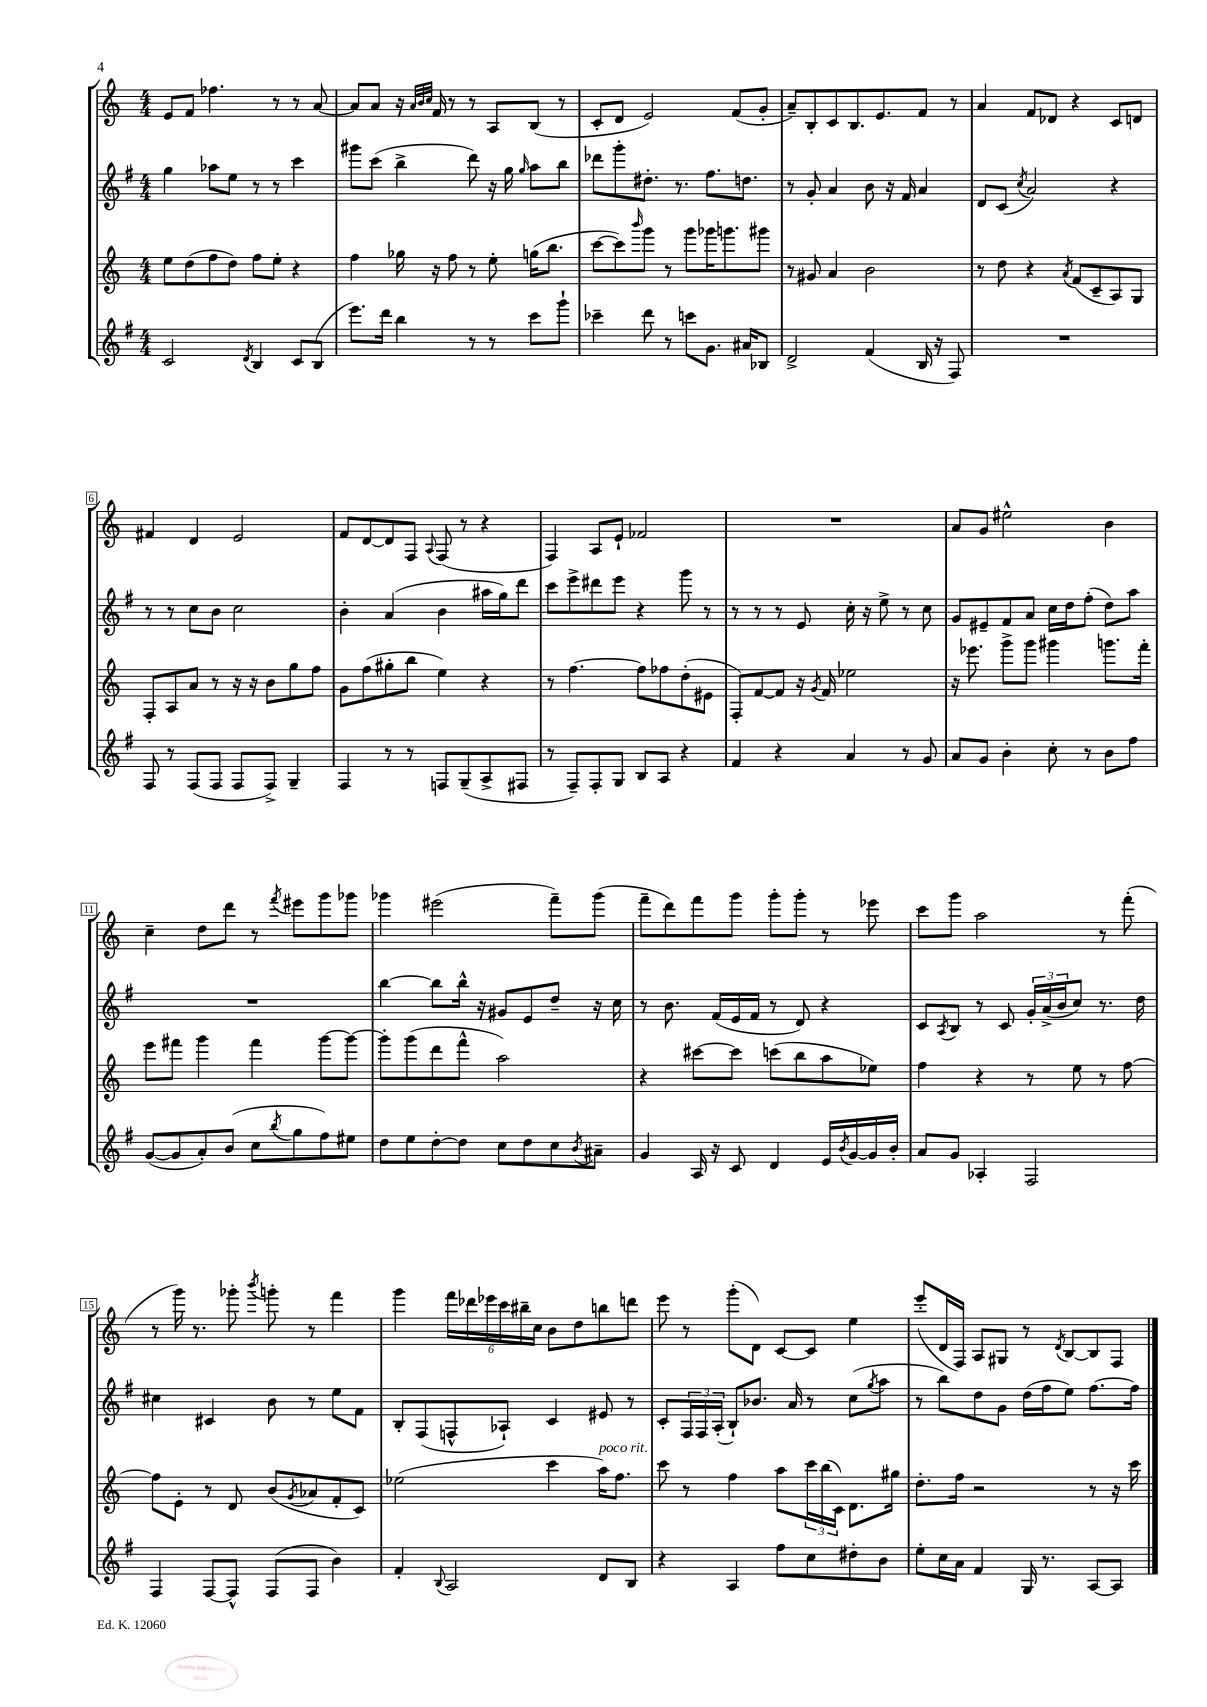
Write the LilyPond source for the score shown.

<<
\new StaffGroup <<
\new Staff = "s0" {
    \clef treble \key c \major \numericTimeSignature \time 4/4
    e'8 f'8 fes''4. r8 r8 a'8~ |
    a'8 a'8 r16 \grace { a'32 b'32 c''32 } f'16 r8 r8 a8 b8( r8 |
    c'8-. d'8 e'2) f'8( g'8-. |
    a'8--) b8-. c'8 b8. e'8. f'8 r8 |
    a'4 f'8 des'8 r4 c'8 d'8 |
    fis'4 d'4 e'2 |
    f'8 d'8~ d'8 f8 \appoggiatura { a8 } f8( r8 r4 |
    f4) a8 e'8-! fes'2 |
    R1 |
    a'8 g'8 eis''2-^ b'4 |
    c''4-- d''8 d'''8 r8 \acciaccatura { f'''8 } eis'''8 g'''8 ges'''8 |
    ges'''4 eis'''2( f'''8--) ges'''8( |
    f'''8-- d'''8) f'''8 g'''8 g'''8-. g'''8-. r8 ees'''8 |
    c'''8 g'''8 a''2 r8 f'''8-.( |
    r8 g'''16) r8. ges'''8-. \acciaccatura { b'''8 } g'''8-. r8 f'''4 |
    g'''4 \tuplet 6/4 { f'''16 des'''16 ees'''16 c'''16 bis''16-- c''16 } b'8 d''8 b''8 d'''8 |
    e'''8 r8 g'''8-.( d'8) c'8~ c'8 e''4 |
    e'''8-.( d'16 f16) a8 gis8 r8 \acciaccatura { d'8 } b8~ b8 f8 \bar "|." |
}
\new Staff = "s1" {
    \clef treble \key g \major \numericTimeSignature \time 4/4
    g''4 aes''8 e''8 r8 r8 c'''4 |
    gis'''8 c'''8( b''4-> d'''8) r16 g''16 \grace { g''16 } a''8 b''8 |
    des'''8 g'''8-. dis''8.-. r8. fis''8. d''8. |
    r8 g'8-. a'4 b'8 r16 fis'16 a'4 |
    d'8 c'8( \acciaccatura { c''8 } a'2) r4 |
    r8 r8 c''8 b'8 c''2 |
    b'4-. a'4( b'4 ais''16 g''16) d'''8 |
    c'''8 e'''8-> dis'''8 e'''8 r4 g'''8 r8 |
    r8 r8 r8 e'8 c''16-. r16 e''8-> r8 c''8 |
    g'8 eis'8-- fis'8 a'8 c''16 d''16 fis''8-.( d''8) a''8 |
    R1 |
    b''4~ b''8 b''16-^ r16 gis'8 e'8 d''8-- r16 c''16 |
    r8 b'8. fis'16( e'16 fis'16 r8 d'8) r4 |
    c'8 \acciaccatura { a8 } b8 r8 c'8 \tuplet 3/2 { g'16-. a'16->( b'16 } c''8) r8. d''16 |
    cis''4 cis'4 b'8 r8 e''8 fis'8 |
    b8-. fis8( f8-^ aes8-!) c'4 eis'8 r8 |
    c'8-. \tuplet 3/2 { fis16 fis16 a16-.( } b8-!) bes'8. a'16 r8 c''8( \acciaccatura { g''8 } a''8 |
    r8 b''8) d''8 g'8 d''16( fis''16 e''8) fis''8.~ fis''16 \bar "|." |
}
\new Staff = "s2" {
    \clef treble \key c \major \numericTimeSignature \time 4/4
    e''8 d''8( f''8 d''8) f''8 e''8-. r4 |
    f''4 ges''16 r16 f''8 r8 e''8-. g''16( b''8. |
    c'''8~ c'''8) \grace { b'''16 } g'''8 r8 g'''8 ges'''16 g'''8. gis'''8 |
    r8 gis'8 a'4 b'2 |
    r8 d''8 r4 \acciaccatura { a'8 } f'8( c'8-- a8) g8 |
    f8-. a8 a'8 r8 r16 r16 b'8 g''8 f''8 |
    g'8 f''8( gis''8-. b''8 e''4) r4 |
    r8 f''4.~ f''8 fes''8 d''8-.( eis'8 |
    f8-.) f'8~ f'8 r16 \acciaccatura { g'8 } f'16 ees''2 |
    r16 ees'''8. g'''8-> g'''8 gis'''4 g'''8. f'''16-. |
    e'''8 fis'''8 g'''4 fis'''4 g'''8~ g'''8~ |
    g'''8-. g'''8( d'''8 f'''8-^ a''2) |
    r4 cis'''8~ cis'''8 c'''8( b''8 a''8 ees''8) |
    f''4 r4 r8 e''8 r8 f''8~ |
    f''8 e'8-. r8 d'8 b'8( \acciaccatura { g'8 } aes'8 f'8-. c'8) |
    ees''2( c'''4 a''16^\markup { \italic "poco rit." }) f''8. |
    c'''8 r8 f''4 a''8 \tuplet 3/2 { c'''16 b''16( c'16) } d'8. gis''16 |
    d''8.-. f''16 r2 r8 r16 c'''16 \bar "|." |
}
\new Staff = "s3" {
    \clef treble \key g \major \numericTimeSignature \time 4/4
    c'2 \acciaccatura { d'8 } b4 c'8 b8( |
    e'''8.) d'''16 b''4 r8 r8 c'''8 g'''8-! |
    ces'''4-- d'''8 r8 c'''8 g'8. ais'16 bes8 |
    d'2-> fis'4( b16 r16 fis8) |
    R1 |
    fis8 r8 fis8( fis8 fis8 fis8->) g4-- |
    fis4 r8 r8 f8 g8--( a8-> fis8 |
    r8 fis8--) fis8-. g8 b8 a8 r4 |
    fis'4 r4 a'4 r8 g'8 |
    a'8 g'8 b'4-. c''8-. r8 b'8 fis''8 |
    g'8~( g'8 a'8-.) b'8( c''8 \acciaccatura { b''8 } g''8 fis''8) eis''8 |
    d''8 e''8 d''8~-. d''8 c''8 d''8 c''8 \acciaccatura { b'8 } ais'8-- |
    g'4 a16 r16 c'8 d'4 e'16 \acciaccatura { b'8 } g'16~ g'16 b'16-. |
    a'8 g'8 aes4-. fis2 |
    fis4 fis8~ fis8-^ fis8( fis8 b'4) |
    fis'4-. \appoggiatura { b8 } a2 d'8 b8 |
    r4 a4 fis''8 c''8 dis''8-. b'8 |
    e''8-. c''16 a'16 fis'4 g16 r8. a8~ a8 \bar "|." |
}
>>
>>
\layout { \context { \Score \override BarNumber.stencil = #(make-stencil-boxer 0.1 0.3 ly:text-interface::print) } }
